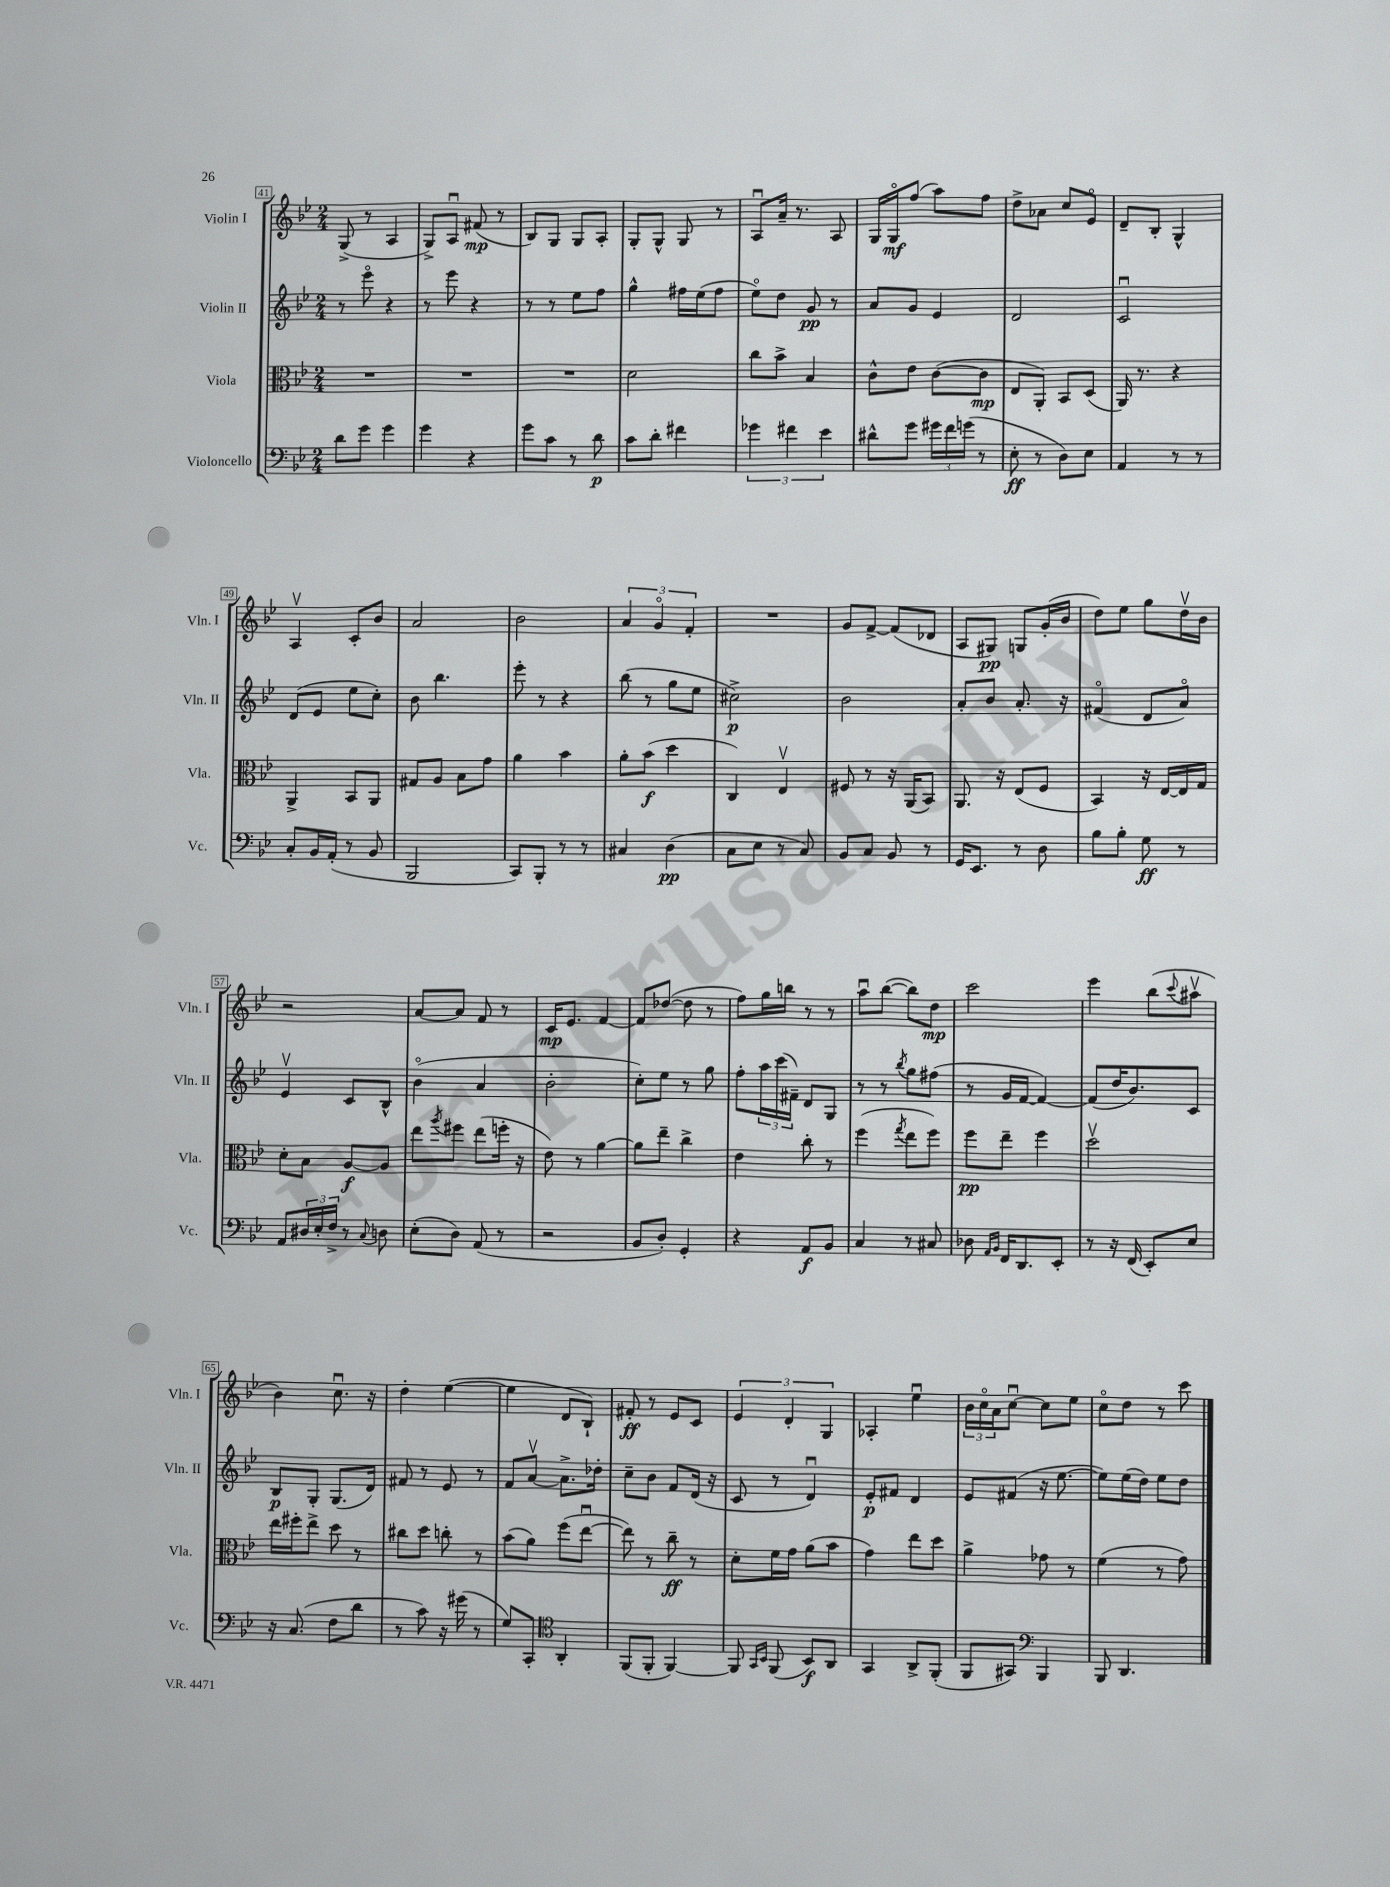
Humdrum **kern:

**kern	**dynam	**kern	**dynam	**kern	**dynam	**kern	**dynam
*part4	*part4	*part3	*part3	*part2	*part2	*part1	*part1
*staff4	*staff4	*staff3	*staff3	*staff2	*staff2	*staff1	*staff1
*I"Violoncello	*	*I"Viola	*	*I"Violin II	*	*I"Violin I	*
*I'Vc.	*	*I'Vla.	*	*I'Vln. II	*	*I'Vln. I	*
*clefF4	*	*clefC3	*	*clefG2	*	*clefG2	*
*k[b-e-]	*	*k[b-e-]	*	*k[b-e-]	*	*k[b-e-]	*
*M2/4	*	*M2/4	*	*M2/4	*	*M2/4	*
=41	=41	=41	=41	=41	=41	=41	=41
8d\L	.	2r	.	8r	.	(8G^/	.
8g\J	.	.	.	8eee-\	.	8r	.
4g\	.	.	.	4r	.	4A/	.
=42	=42	=42	=42	=42	=42	=42	=42
4g\	.	2r	.	8r	.	8G^/L)	.
.	.	.	.	8eee-\	.	8Au/J	.
4r	.	.	.	4r	.	(8f#X/	mp
.	.	.	.	.	.	8r	.
=43	=43	=43	=43	=43	=43	=43	=43
8g\L	.	2r	.	8r	.	8B-/L)	.
8c\J	.	.	.	8r	.	8G/J	.
8r	.	.	.	8ee-\L	.	8G/L	.
8d\	p	.	.	8ff\J	.	8A'/J	.
=44	=44	=44	=44	=44	=44	=44	=44
8c\L	.	2d\	.	4gg^^\	.	8G'/L	.
8d'\J	.	.	.	.	.	8G^^/J	.
4f#X\	.	.	.	16ff#X\LL	.	8G/	.
.	.	.	.	(16ee-\J	.	.	.
.	.	.	.	8ff#\J	.	8r	.
=45	=45	=45	=45	=45	=45	=45	=45
6g-X\	.	8cc\L	.	8ee-\L)	.	8Au/L	.
.	.	8b-^\J	.	8dd\J	.	16a~/Jk	.
6f#X\	.	.	.	.	.	.	.
.	.	.	.	.	.	8.r	.
.	.	4B-/	.	8g/	pp	.	.
6e-\	.	.	.	.	.	.	.
.	.	.	.	8r	.	8A/	.
=46	=46	=46	=46	=46	=46	=46	=46
8d#X^^\L	.	8c^^\L	.	8a/L	.	16G/LL	.
.	.	.	.	.	.	16G/J	mf
8g\J	.	8e-\J	.	8g/J	.	(8ff/J	.
24g#X\LL	.	([8c\L	.	4e-/	.	8aa\L)	.
24f\	.	.	.	.	.	.	.
(24gn\JJ	.	.	.	.	.	.	.
8r	.	8c\J]	mp	.	.	8ff\J	.
=47	=47	=47	=47	=47	=47	=47	=47
8E-'\	ff	8E-/L	.	2d/	.	8dd^\L	.
8r	.	8AA'/J)	.	.	.	8a-X\J	.
8D\L)	.	8BB-/L	.	.	.	8cc/L	.
8E-\J	.	(8D/J	.	.	.	8e-/J	.
=48	=48	=48	=48	=48	=48	=48	=48
4AA/	.	16AA/)	.	2cu/	.	8d~/L	.
.	.	8.r	.	.	.	.	.
.	.	.	.	.	.	8B-'/J	.
8r	.	4r	.	.	.	4G^^/	.
8r	.	.	.	.	.	.	.
!!LO:LB:g=z
=49	=49	=49	=49	=49	=49	=49	=49
8C'/L	.	4AA^/	.	(8d/L	.	4Av/	.
16BB-/L	.	.	.	8e-/J	.	.	.
(16AA'/JJ	.	.	.	.	.	.	.
8r	.	8BB-/L	.	8ee-\L	.	8c'/L	.
8BB-/	.	8AA/J	.	8cc'\J)	.	8b-/J	.
=50	=50	=50	=50	=50	=50	=50	=50
2BBB-/	.	8G#X/L	.	8b-\	.	2a/	.
.	.	8A/J	.	4.bb-\	.	.	.
.	.	8B-\L	.	.	.	.	.
.	.	8g\J	.	.	.	.	.
=51	=51	=51	=51	=51	=51	=51	=51
8CC/L)	.	4a\	.	8eee-'\	.	2b-\	.
8BBB-'/J	.	.	.	8r	.	.	.
8r	.	4b-\	.	4r	.	.	.
8r	.	.	.	.	.	.	.
=52	=52	=52	=52	=52	=52	=52	=52
4C#X/	.	8a'\L	.	(8bb-\	.	6a/	.
.	.	(8b-\J	f	8r	.	.	.
.	.	.	.	.	.	6g/	.
(4D\	pp	4dd\	.	8gg\L	.	.	.
.	.	.	.	.	.	6f'/	.
.	.	.	.	8ee-\J	.	.	.
=53	=53	=53	=53	=53	=53	=53	=53
8C\L	.	4C/)	.	2cc#X^\)	p	2r	.
8E-\J	.	.	.	.	.	.	.
8r	.	4E-v/	.	.	.	.	.
8C/)	.	.	.	.	.	.	.
=54	=54	=54	=54	=54	=54	=54	=54
8BB-/L	.	8F#X/	.	2b-\	.	8g/L	.
8C/J	.	8r	.	.	.	[8f^/J	.
8BB-/	.	16r	.	.	.	(8f/L]	.
.	.	(16AA/KL	.	.	.	.	.
8r	.	8BB-/J)	.	.	.	8d-X/J	.
=55	=55	=55	=55	=55	=55	=55	=55
16GG/KL	.	8.AA/	.	8a'/L	.	8A/L	.
8.EE-/J	.	.	.	.	.	.	.
.	.	.	.	8b-/J	.	8G#X/J)	pp
.	.	16r	.	.	.	.	.
8r	.	(8E-/L	.	8.a'/	.	8Gn/L	.
8D\	.	8F/J	.	.	.	(16g'/L	.
.	.	.	.	16r	.	16b-/JJ	.
=56	=56	=56	=56	=56	=56	=56	=56
8B-\L	.	4BB-/)	.	(4f#X/	.	8dd\L)	.
8B-'\J	.	.	.	.	.	8ee-\J	.
8G\	ff	16r	.	8d/L	.	8gg\L	.
.	.	[16E-/LL	.	.	.	.	.
8r	.	16E-/]	.	8a/J)	.	16ddv\L	.
.	.	16G/JJ	.	.	.	16b-\JJ	.
!!LO:LB:g=z
=57	=57	=57	=57	=57	=57	=57	=57
8AA/L	.	8d'\L	.	4e-v/	.	2r	.
24D#X/L	.	8B-\J	.	.	.	.	.
24E-'/	.	.	.	.	.	.	.
24F^/JJ	.	.	.	.	.	.	.
8r	.	[8A/L	f	8c/L	.	.	.
8qqC/	.	.	.	.	.	.	.
8Dn\	.	8A/J]	.	8B-^^/J	.	.	.
=58	=58	=58	=58	=58	=58	=58	=58
(8E-'\L	.	8ee-\L	.	(4b-\	.	[8a/L	.
.	.	8qaa/	.	.	.	.	.
8D\J)	.	8ff#X\J	.	.	.	8a/J]	.
(8AA/	.	(8ee-\L	.	4a/	.	8f/	.
8r	.	16ffn'\Jk	.	.	.	8r	.
.	.	16r	.	.	.	.	.
=59	=59	=59	=59	=59	=59	=59	=59
2r	.	8e-\)	.	2b-'\	.	16c/KL	mp
.	.	.	.	.	.	8.e-/J	.
.	.	8r	.	.	.	.	.
.	.	[4a\	.	.	.	[4f/	.
=60	=60	=60	=60	=60	=60	=60	=60
8BB-/L	.	8a\L]	.	8cc'\L)	.	8f/L]	.
8D'/J)	.	8ee-~\J	.	8ee-\J	.	([8dd-X/J	.
4GG'/	.	4cc^\	.	8r	.	8dd-\]	.
.	.	.	.	8gg\	.	8r	.
=61	=61	=61	=61	=61	=61	=61	=61
4r	.	4e-\	.	8ff'\L	.	8ff\L)	.
.	.	.	.	24aa\L	.	16gg\L	.
.	.	.	.	(24ccc\	.	.	.
.	.	.	.	.	.	16bbn\JJ	.
.	.	.	.	24f#X~\JJ)	.	.	.
8AA/L	f	8cc'\	.	8d/L	.	8r	.
8BB-/J	.	8r	.	8G/J	.	8r	.
=62	=62	=62	=62	=62	=62	=62	=62
4C/	.	(4ff\	.	8r	.	8aau\L	.
.	.	.	.	8r	.	([8bb-\J	.
.	.	8qgg/	.	8qbb-/	.	.	.
8r	.	8ee-\L	.	8gg\L	.	8bb-\L])	.
8C#X/	.	8ff\J)	.	(8ff#X\J	.	8dd\J	mp
=63	=63	=63	=63	=63	=63	=63	=63
8D-X\	.	8ff\L	pp	8r	.	2ccc\	.
16qqAA/LL	.	.	.	.	.	.	.
16qqBB-/JJ	.	.	.	.	.	.	.
16FF/KL	.	8ee-~\J	.	16g/LL	.	.	.
8.DD/	.	.	.	[16f/JJ	.	.	.
.	.	4ff\	.	4f/_)	.	.	.
8EE-'/J	.	.	.	.	.	.	.
=64	=64	=64	=64	=64	=64	=64	=64
8r	.	2ddv\	.	(8f/L]	.	4eee-\	.
16r	.	.	.	16dd/K	.	.	.
(16FF/	.	.	.	8.b-/)	.	.	.
8EE-'/L)	.	.	.	.	.	(8bb-\L	.
.	.	.	.	.	.	8qqccc/	.
8E-/J	.	.	.	8c/J	.	8aa#Xv\J	.
!!LO:LB:g=z
=65	=65	=65	=65	=65	=65	=65	=65
16r	.	16ee-\LL	.	8B-/L	p	4b-\)	.
(8.C/	.	16ff#X'\J	.	.	.	.	.
.	.	8ee-^\J	.	8G'/J	.	.	.
8F\L	.	8dd\	.	(8.G/L	.	8.ccu\	.
8d\J	.	8r	.	.	.	.	.
.	.	.	.	16d/Jk)	.	16r	.
=66	=66	=66	=66	=66	=66	=66	=66
8r	.	8cc#X\L	.	8f#X/	.	4dd'\	.
8c\)	.	8dd\J	.	8r	.	.	.
16r	.	8ccn'\	.	8e-/	.	([4ee-\	.
(16g#X\	.	.	.	.	.	.	.
8r	.	8r	.	8r	.	.	.
=67	=67	=67	=67	=67	=67	=67	=67
8G/L)	.	(8b-\L	.	8f/L	.	4ee-\]	.
8CC'/J	.	8a\J)	.	[8av/J	.	.	.
*clefC4	*	*	*	*	*	*	*
4AA'/	.	(8ff\L	.	8.a^\L]	.	8d/L	.
.	.	[8ee-u\J	.	.	.	8B-`/J)	.
.	.	.	.	16dd-X'\Jk	.	.	.
=68	=68	=68	=68	=68	=68	=68	=68
(8FF/L	.	8ee-\])	.	8cc~\L	.	8f#X'/	ff
8FF'/J	.	8r	.	8b-\J	.	8r	.
[4FF/)	.	8cc~\	ff	8f/L	.	8e-/L	.
.	.	8r	.	(16d/Jk	.	8c/J	.
.	.	.	.	16r	.	.	.
=69	=69	=69	=69	=69	=69	=69	=69
8FF/]	.	8d'\L	.	8c/	.	6e-/	.
16qqGG/LL	.	.	.	.	.	.	.
16qqBB-/JJ	.	.	.	.	.	.	.
(8FF/	.	16f\L	.	8r	.	.	.
.	.	.	.	.	.	6d'/	.
.	.	16g\JJ	.	.	.	.	.
8BB-/L)	f	(8a\L	.	4du/)	.	.	.
.	.	.	.	.	.	6G/	.
8AA/J	.	8b-\J	.	.	.	.	.
=70	=70	=70	=70	=70	=70	=70	=70
4GG/	.	4g\)	.	8e-'/L	p	4A-X'/	.
.	.	.	.	8f#X/J	.	.	.
8AA^/L	.	8ee-\L	.	4d/	.	4ee-u\	.
(8FF'/J	.	8dd\J	.	.	.	.	.
=71	=71	=71	=71	=71	=71	=71	=71
8FF/L	.	4a^\	.	8e-/L	.	24b-\LL	.
.	.	.	.	.	.	24cc\	.
.	.	.	.	.	.	24a\J	.
8GG#X/J)	.	.	.	(8f#X/J	.	[8ccu\J	.
*clefF4	*	*	*	*	*	*	*
4BBB-/	.	8g-X\	.	16r	.	8cc\L]	.
.	.	.	.	[8.ee-\	.	.	.
.	.	8r	.	.	.	8ee-\J	.
=72	=72	=72	=72	=72	=72	=72	=72
8BBB-/	.	(4f\	.	8ee-\L])	.	8cc\L	.
4.DD/	.	.	.	(16ee-\L	.	8dd\J	.
.	.	.	.	16dd\JJ)	.	.	.
.	.	8r	.	8ee-\L	.	8r	.
.	.	8g\)	.	8dd\J	.	8ccc\	.
==	==	==	==	==	==	==	==
*-	*-	*-	*-	*-	*-	*-	*-
